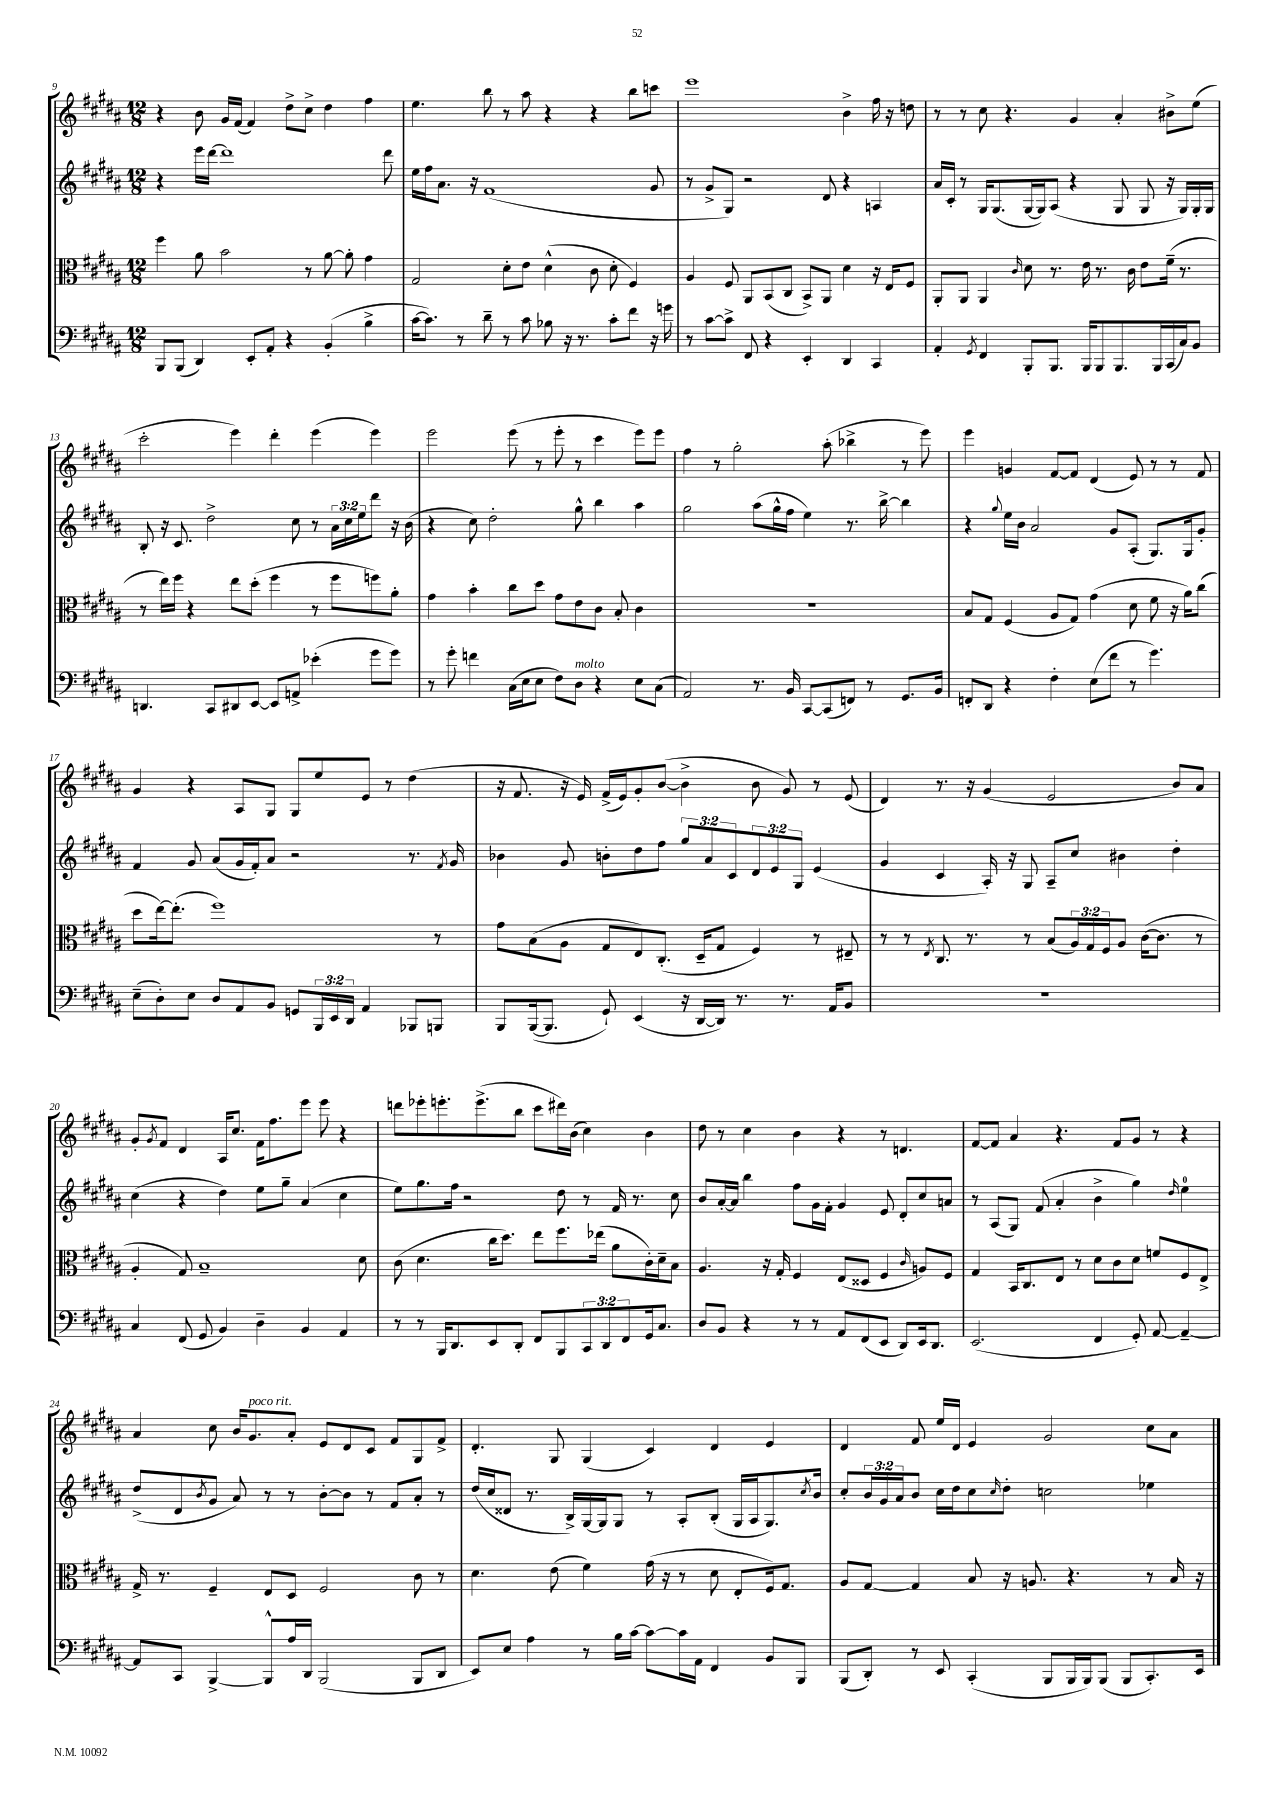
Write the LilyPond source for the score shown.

<<
\new StaffGroup <<
\new Staff = "s0" {
    \clef treble \key b \major \numericTimeSignature \time 12/8
    r4 b'8 gis'16 fis'16( fis'4) dis''8-> cis''8-> dis''4 fis''4 |
    e''4. b''8 r8 ais''8 r4 r4 b''8 c'''8 |
    e'''1 b'4-> fis''16 r16 d''8 |
    r8 r8 cis''8 r4. gis'4 ais'4-. bis'8-> e''8( |
    cis'''2-. e'''4) dis'''4-. e'''4( e'''4) |
    e'''2 e'''8( r8 e'''8-. r8 cis'''4 e'''8) e'''8 |
    fis''4 r8 gis''2-. ais''8-.( bes''4-> r8 e'''8) |
    e'''4 g'4 fis'8~ fis'8 dis'4( e'8) r8 r8 fis'8 |
    gis'4 r4 ais8 gis8 gis8 e''8 e'8 r8 dis''4( |
    r16 fis'8. r16 e'16) fis'16->( e'16) gis'8-. b'8~( b'4-> b'8 gis'8) r8 e'8( |
    dis'4) r8. r16 gis'4( e'2 b'8) ais'8 |
    gis'8-. \acciaccatura { gis'8 } fis'8 dis'4 ais16 cis''8. fis'16 fis''8. e'''8 e'''8 r4 |
    d'''8 ees'''8-. e'''8.-. e'''8.->( b''8 cis'''8 dis'''16) b'16( cis''4) b'4 |
    dis''8 r8 cis''4 b'4 r4 r8 d'4. |
    fis'8~ fis'8 ais'4 r4. fis'8 gis'8 r8 r4 |
    ais'4 cis''8 b'16 gis'8.^\markup { \italic "poco rit." } ais'8-. e'8 dis'8 cis'8 fis'8 gis8 fis'8-> |
    dis'4.-. gis8 gis4( cis'4) dis'4 e'4 |
    dis'4 fis'8 e''16 dis'16 e'4 gis'2 cis''8 ais'8 \bar "|." |
}
\new Staff = "s1" {
    \clef treble \key b \major \numericTimeSignature \time 12/8 \override Staff.TupletNumber.text = #tuplet-number::calc-fraction-text
    r4 e'''16 dis'''16~ dis'''1 dis'''8 |
    e''16 fis''16 ais'8. r16 fis'1( gis'8 |
    r8 gis'8-> gis8) r2 dis'8 r4 a4 |
    ais'16 cis'16-. r8 gis16 gis8.( gis16~ gis16) ais8( r4 gis8 gis8 r16 gis16) gis16-. gis16 |
    b8-. r16 cis'8. dis''2-> cis''8 r8 \tuplet 3/2 { ais'16 cis''16 e''16 } dis'''8 r16 b'16( |
    r4 cis''8) dis''2-. gis''8-^ b''4 ais''4 |
    gis''2 ais''8( gis''16-^ fis''16 e''4) r8. b''16~-> b''4 |
    r4 \appoggiatura { gis''8 } e''16 b'16 ais'2 gis'8 ais8-.( gis8.) gis16 gis'8-. |
    fis'4 gis'8 ais'8( gis'16 fis'16-.) ais'8 r2 r8. \acciaccatura { fis'8 } gis'16 |
    bes'4 gis'8 b'8-. dis''8 fis''8 \tuplet 3/2 { gis''8 ais'8 cis'8 } \tuplet 3/2 { dis'8 e'8 gis8 } e'4( |
    gis'4 cis'4 ais16-.) r16 gis8 ais8-- cis''8 bis'4 dis''4-. |
    cis''4( r4 dis''4) e''8 gis''8-- ais'4( cis''4 |
    e''8) gis''8. fis''16 r2 dis''8 r8 fis'16 r8. cis''8 |
    b'8 ais'16~-. ais'16 b''4 fis''8 gis'16 fis'16-. gis'4 e'8 dis'8-. cis''8 a'8 |
    r8 ais8( gis8) fis'8( ais'4-. b'4-> gis''4) \grace { dis''16 } e''4-0 |
    dis''8->( dis'8 \acciaccatura { b'8 } gis'8 ais'8) r8 r8 b'8~-. b'8 r8 fis'8 ais'8-. r8 |
    dis''16( cis''16 disis'8 r8. b16->) gis16~ gis16 gis8 r8 ais8-. b8-.( gis16 ais16 gis8.) \acciaccatura { cis''8 } b'16 |
    cis''8-. \tuplet 3/2 { b'16 gis'16 ais'16 } b'8 cis''16 dis''16 cis''8 \grace { cis''16 } dis''8-. c''2 ees''4 \bar "|." |
}
\new Staff = "s2" {
    \clef alto \key b \major \numericTimeSignature \time 12/8 \override Staff.TupletNumber.text = #tuplet-number::calc-fraction-text
    fis''4 ais'8 b'2 r8 ais'8~ ais'8-. gis'4 |
    gis2 dis'8-. e'8 dis'4-^( cis'8 dis'8-. fis4) |
    ais4 fis8 ais,8 b,8( cis8 b,8->) ais,8 dis'4 r16 e16 fis8 |
    ais,8-. ais,8 ais,4 \grace { cis'16 } dis'8 r8. e'16 r8. cis'16 e'8 fis'16--( r8. |
    r8 e''16) fis''16 r4 e''8 dis''8-.( fis''4 r8 fis''8 f''8) ais'8-. |
    gis'4 b'4-. cis''8 dis''8 gis'8 e'8 cis'8 b8-. cis'4 |
    R1. |
    b8 gis8 fis4( ais8 gis8) gis'4( dis'8 fis'8 r16 ais'16) cis''8( |
    dis''8 e''16~) e''8.-.( fis''1) r8 |
    gis'8 b8( ais8 gis8 e8) cis8.-.( dis16-- gis8 fis4) r8 eis8-- |
    r8 r8 \acciaccatura { e8 } cis8. r8. r8 b8( \tuplet 3/2 { ais16) gis16 fis16 } ais8 cis'16~( cis'8. r8 |
    ais4-. gis8) b1-- dis'8 |
    cis'8( dis'4. cis''16 dis''8.) e''8 fis''8. ees''16( ais'8 cis'16-.) dis'16-- b8 |
    ais4. r16 gis16-. fis4 e8( disis8 fis4 \grace { cis'16 } a8) fis8 |
    gis4 b,16 cis8. e8 r8 dis'8 cis'8 dis'8 f'8 fis8 e8-> |
    gis16-> r8. fis4-- e8 dis8 fis2 cis'8 r8 |
    dis'4. e'8( fis'4) gis'16( r16 r8 dis'8 e8-. fis16) gis8. |
    ais8 gis8~ gis4 b8 r16 a8. r4. r8 b16 r16 \bar "|." |
}
\new Staff = "s3" {
    \clef bass \key b \major \numericTimeSignature \time 12/8 \override Staff.TupletNumber.text = #tuplet-number::calc-fraction-text
    b,,8 b,,8( dis,4) e,8-. ais,8-. r4 b,4-.( b4-> |
    cis'16~ cis'8.) r8 dis'8-- r8 cis'8 bes8 r16 r8. cis'8-. fis'8 r16 g'16 |
    r8 cis'8~ cis'8-> fis,8 r4 e,4-. dis,4 cis,4 |
    ais,4-. \acciaccatura { gis,8 } fis,4 b,,8-. b,,8. b,,16 b,,8 b,,8. b,,16 cis,16( cis16) b,8 |
    d,4. cis,8 dis,8 e,8~ e,8 a,8-> ees'4-.( gis'8 gis'8) |
    r8 gis'8-. f'4 cis16( e16 e8 fis8) dis8^\markup { \italic "molto" } r4 e8 cis8( |
    ais,2) r8. b,16 cis,8~ cis,8( f,8) r8 gis,8. b,16 |
    f,8-. dis,8 r4 fis4-. e8( fis'8 r8 gis'4.) |
    e8--( dis8-.) e8 dis8 ais,8 b,8 g,8 \tuplet 3/2 { b,,16 e,16 dis,16 } ais,4 bes,,8 b,,8 |
    b,,8 b,,16~( b,,8. gis,8-!) e,4( r16 dis,16~ dis,16) r8. r8. ais,16 b,8 |
    R1. |
    cis4 fis,8( gis,8 b,4) dis4-- b,4 ais,4 |
    r8 r8 b,,16 dis,8. e,8 dis,8-. fis,8 b,,8 \tuplet 3/2 { cis,8 dis,8 fis,8 } gis,16 cis8. |
    dis8 b,8 r4 r8 r8 ais,8 fis,8( e,8 dis,8) e,16 dis,8. |
    e,2.( fis,4 gis,8-.) ais,8~ ais,4~-- |
    ais,8 cis,8 b,,4~-> b,,8-^ ais16 dis,16 b,,2( b,,8 dis,8 |
    e,8) e8 ais4 r8 b16 cis'16~ cis'8~ cis'16 ais,16 fis,4 b,8 b,,8 |
    b,,8( dis,8-.) r8 e,8 cis,4-.( b,,8 b,,16 b,,16) b,,8( b,,8 cis,8.-.) e,16 \bar "|." |
}
>>
>>
\layout { \context { \Score currentBarNumber = #9 } }
